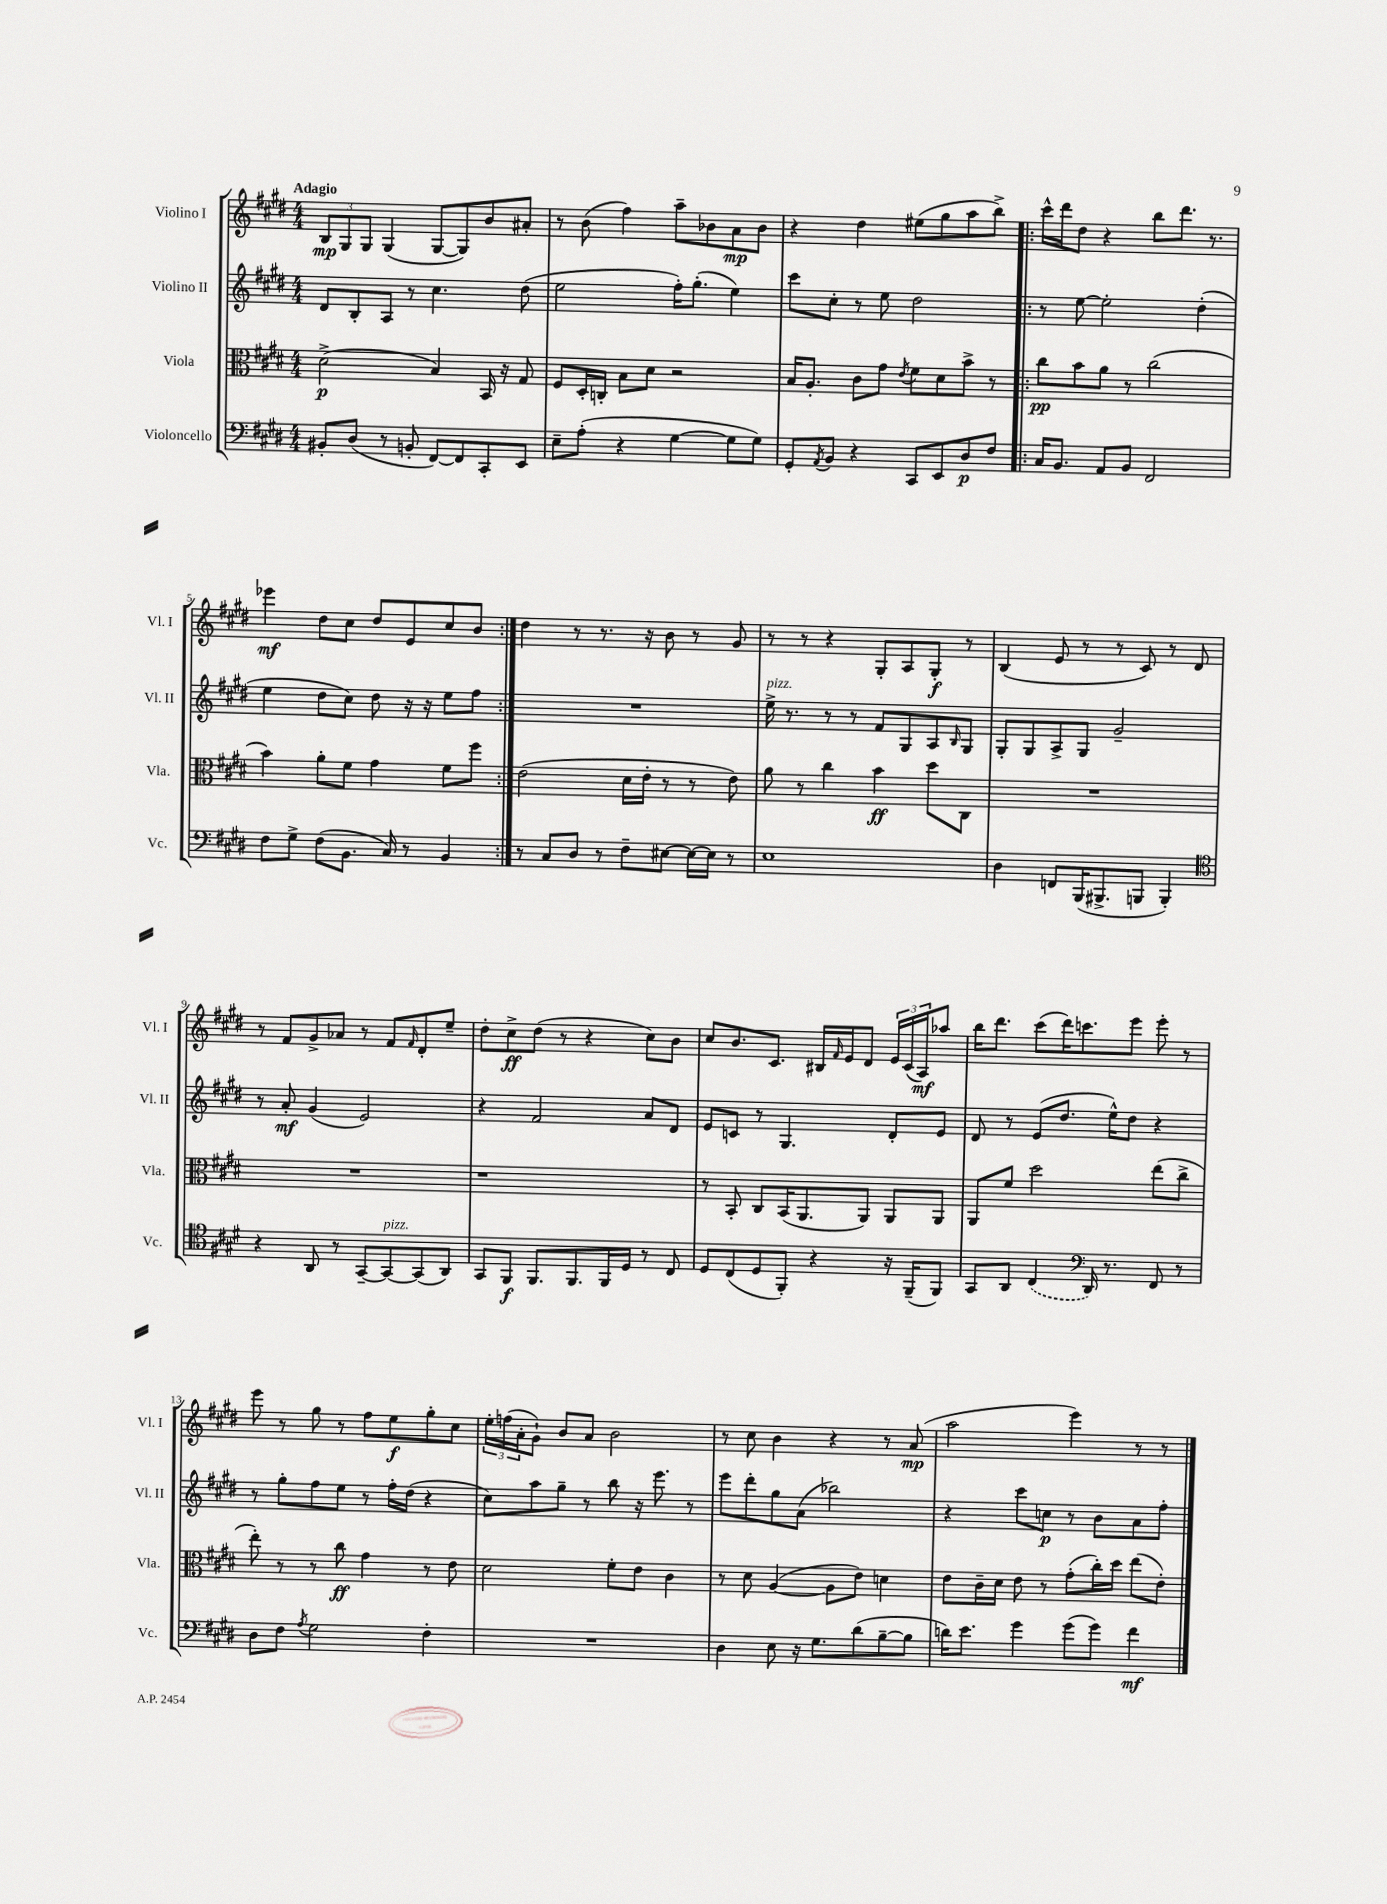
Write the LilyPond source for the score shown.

<<
\new StaffGroup <<
\new Staff = "s0" \with { instrumentName = "Violino I" shortInstrumentName = "Vl. I" } {
    \clef treble \key e \major \numericTimeSignature \time 4/4 \tempo "Adagio"
    \tuplet 3/2 { b8\mp gis8 gis8 } gis4( gis8~ gis8) b'8 ais'8-. |
    r8 b'8( fis''4) a''8-- bes'8 a'8\mp bes'8 |
    r4 dis''4 eis''8( gis''8 a''8 b''8->) |
    \repeat volta 2 { cis'''16-^ dis'''16 dis''8 r4 b''8 dis'''8. r8. |
    ees'''4\mf dis''8 cis''8 dis''8 e'8 cis''8 b'8 | }
    dis''4 r8 r8. r16 b'8 r8 gis'8 |
    r8 r8 r4 gis8-. a8 gis8-.\f r8 |
    b4( e'8 r8 r8 cis'8) r8 dis'8 |
    r8 fis'8 gis'8-> aes'8 r8 fis'8 \grace { fis'16 } dis'8-. e''8-- |
    dis''8-. cis''8->\ff dis''8( r8 r4 cis''8) b'8 |
    cis''8 b'8. cis'8. bis16 \grace { fis'16 } e'16 dis'8 \tuplet 3/2 { e'16 cis'16( a16\mf) } aes''8 |
    b''16 dis'''8. cis'''8( dis'''16) c'''8. e'''8 e'''8-. r8 |
    e'''8 r8 gis''8 r8 fis''8 e''8\f gis''8-. cis''8 |
    \tuplet 3/2 { e''16-. f''16( a'16-. } gis'8-!) b'8 a'8 b'2 |
    r8 cis''8 b'4 r4 r8 a'8\mp( |
    a''2 e'''4) r8 r8 \bar "|." |
}
\new Staff = "s1" \with { instrumentName = "Violino II" shortInstrumentName = "Vl. II" } {
    \clef treble \key e \major \numericTimeSignature \time 4/4
    dis'8 b8-. a8 r8 cis''4. dis''8( |
    e''2 fis''16-.) gis''8.-.( e''4) |
    cis'''8 cis''8-. r8 e''8 dis''2 |
    \repeat volta 2 { r8 e''8~ e''2-. dis''4-.( |
    e''4 dis''8 cis''8) dis''8 r16 r16 e''8 fis''8 | }
    R1 |
    e''16->^\markup { \italic "pizz." } r8. r8 r8 fis'8 gis8 a8 \grace { b16 } gis8 |
    gis8-. gis8 a8-> gis8 gis'2-- |
    r8 a'8-.\mf gis'4( e'2) |
    r4 fis'2 a'8 dis'8 |
    e'8 c'8 r8 gis4. dis'8-. e'8 |
    dis'8 r8 e'8( dis''8. e''16-^) dis''8 r4 |
    r8 gis''8-. fis''8 e''8 r8 fis''16-. dis''16( r4 |
    cis''8) a''8 gis''8-- r8 b''8 r16 e'''8. r8 |
    e'''8 dis'''8-. gis''8 a'8( bes''2) |
    r4 cis'''8 c''8\p r8 b'8 a'8 fis''8-. \bar "|." |
}
\new Staff = "s2" \with { instrumentName = "Viola" shortInstrumentName = "Vla." } {
    \clef alto \key e \major \numericTimeSignature \time 4/4
    dis'2->\p( b4) b,16 r16 gis8 |
    fis8 dis16-. c16-. b8 dis'8 r2 |
    b16 a8.-. cis'8 gis'8 \acciaccatura { e'8 } fis'8 dis'8 b'8-> r8 |
    \repeat volta 2 { cis''8\pp b'8 a'8 r8 cis''2( |
    b'4) a'8-. fis'8 gis'4 fis'8 fis''8 | }
    e'2( dis'16 e'16-. r8 r8 e'8) |
    a'8 r8 cis''4 b'4\ff dis''8 cis8 |
    R1 |
    R1 |
    r1 |
    r8 b,8-. cis8 b,16( a,8. a,8) a,8 a,8 |
    a,8 fis'8 dis''2 e''8( cis''8-> |
    e''8-.) r8 r8 cis''8\ff gis'4 r8 e'8 |
    dis'2 fis'8-. e'8 cis'4 |
    r8 dis'8 a4~( a8 e'8) d'4 |
    e'8 cis'16-- dis'16 e'8 r8 gis'8-.( cis''16-.) dis''16 e''8( e'8-.) \bar "|." |
}
\new Staff = "s3" \with { instrumentName = "Violoncello" shortInstrumentName = "Vc." } {
    \clef bass \key e \major \numericTimeSignature \time 4/4
    bis,8-. dis8( r8 b,8-. fis,8~) fis,8 cis,8-. e,8 |
    e8-- a8-.( r4 gis4~ gis8 gis8) |
    gis,8-. \acciaccatura { a,8 } b,8 r4 cis,8 e,8 dis8\p fis8 |
    \repeat volta 2 { cis16 b,8. a,8 b,8 fis,2 |
    fis8 gis8-> fis8( b,8. cis16) r8 b,4 | }
    r8 cis8 dis8 r8 fis8-- eis8~ eis16~ eis16 r8 |
    e1 |
    dis4 f,8 b,,16( bis,,8.-> b,,8 b,,4-.) |
    \clef tenor r4 a,8 r8 gis,8~-- gis,8~^\markup { \italic "pizz." } gis,8( a,8) |
    gis,8 fis,8\f fis,8. fis,8. fis,16 dis16 r8 cis8 |
    dis8 cis8( dis8 fis,8-.) r4 r16 fis,16--( fis,8) |
    gis,8 a,8 \once \slurDashed cis4( \clef bass dis,16) r8. fis,8 r8 |
    dis8 fis8 \acciaccatura { a8 } gis2 fis4-. |
    R1 |
    dis4 e8 r16 gis8. dis'8( b8~-- b8 |
    d'16) e'8. gis'4 gis'8( gis'8) fis'4\mf \bar "|." |
}
>>
>>
